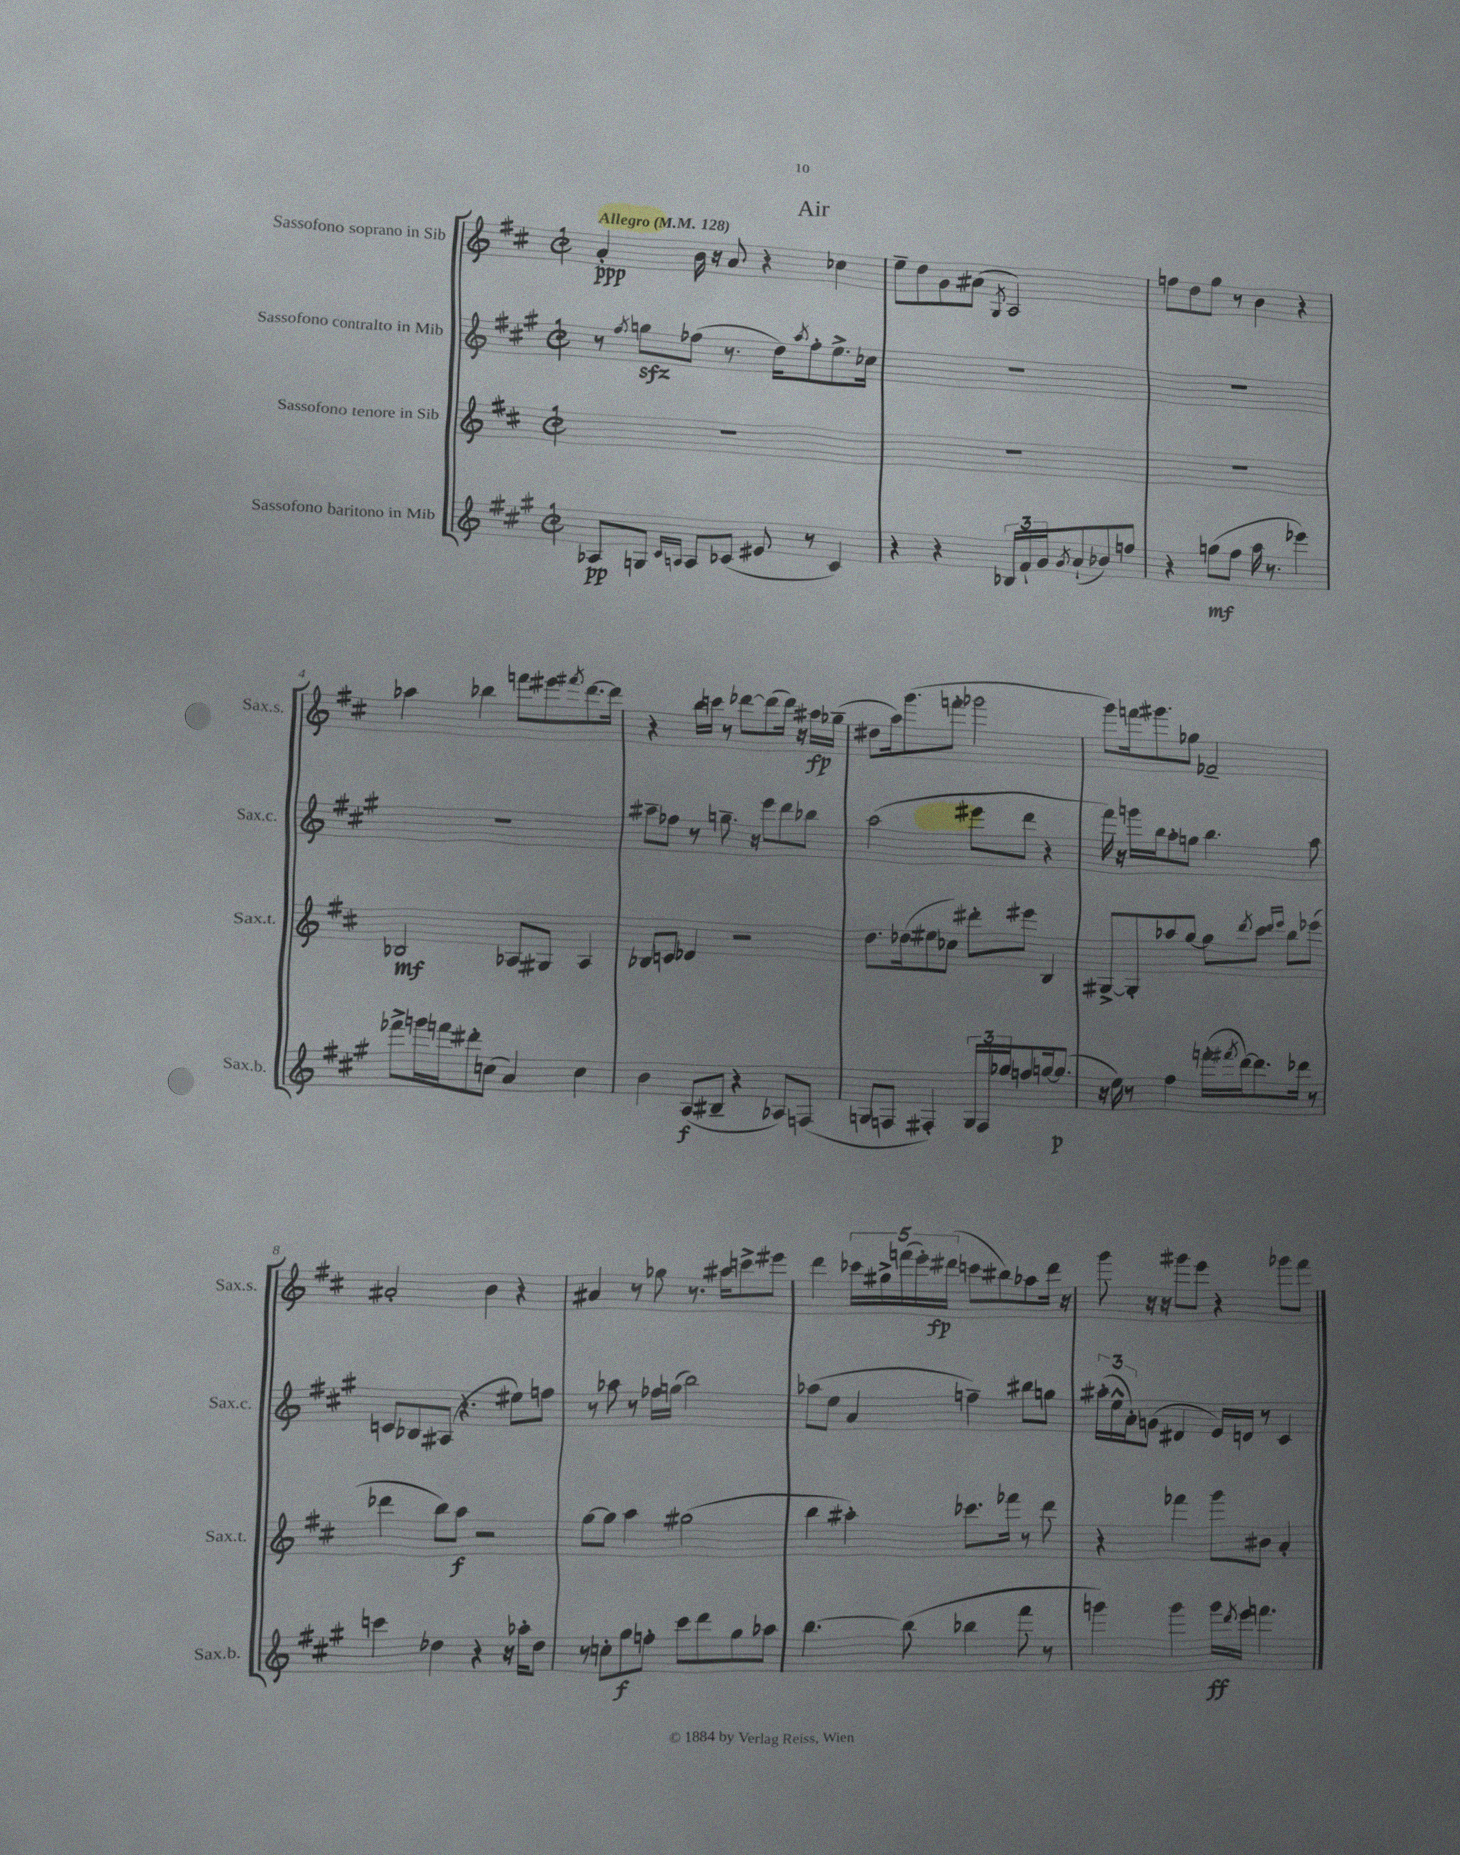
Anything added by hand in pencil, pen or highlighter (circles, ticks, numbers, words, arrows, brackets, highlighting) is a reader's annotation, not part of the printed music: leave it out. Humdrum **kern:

**kern	**kern	**kern	**kern
*staff4	*staff3	*staff2	*staff1
*clefG2	*clefG2	*clefG2	*clefG2
*k[f#c#g#]	*k[f#c#]	*k[f#c#g#]	*k[f#c#]
*M2/2	*M2/2	*M2/2	*M2/2
*met(c|)	*met(c|)	*met(c|)	*met(c|)
*MM128	*MM128	*MM128	*MM128
8A-	1r	8r	4a'
.	.	8qff#	.
8G	.	8gg	.
16qqc#	.	.	.
16qqA	.	.	.
8A	.	(8ff-	16b
.	.	.	16r
(8c-	.	8.r	8a
8e#	.	.	4r
.	.	16dd)	.
.	.	8qaa	.
8r	.	8ff-'	.
4c-)	.	8.ee^	4cc-
.	.	16cc-	.
=	=	=	=
4r	1r	1r	8ee~
.	.	.	8dd
4r	.	.	8g
.	.	.	(8a#
.	.	.	8qG
24B-	.	.	2A)
24f#`	.	.	.
24g#	.	.	.
8qg#	.	.	.
(8a`	.	.	.
8b-)	.	.	.
8ff	.	.	.
=	=	=	=
4r	1r	1r	8ff
.	.	.	8dd
(8gg	.	.	8gg
8ff#	.	.	8r
16aa	.	.	4b
8.r	.	.	.
4eee-)	.	.	4r
=	=	=	=
8fff-^	2B-	1r	4aa-
16ggg	.	.	.
16fff	.	.	.
8ddd#'	.	.	4bb-
(8cc	.	.	.
4a)	8A-	.	8fff
.	8G#	.	8eee#
.	.	.	8qfff#
4cc	4A-	.	[8.ddd
.	.	.	16ddd]
=	=	=	=
4b	8B-	8aa#~	4r
.	8c	8ff-	.
(8A	4d-	8r	16bb
.	.	.	16ccc
8B#~	.	8.gg~	8r
4r	2r	.	[8ddd-
.	.	16r	.
.	.	8eee	(8ddd-]
8A-)	.	8ddd	16ddd-)
.	.	.	16r
(8F	.	8bb-	16aa#
.	.	.	(16gg-~
=	=	=	=
8G	8.dd	(2aa	8dd#
8F	.	.	16aa)
.	(16dd-	.	(8.ggg
4F#')	8ee#	.	.
.	8cc-)	.	8fff'
24G	8ddd#'	8eee#	2ggg-
24F#	.	.	.
24gg-	.	.	.
8ff	8eee#	8ddd	.
[16gg	4B	4r	.
(8.gg]	.	.	.
=	=	=	=
16r	[8G#^	16fff#)	8ggg)
16ee)	.	16r	.
8r	8G#']	16ggg	16fff
.	.	16bb	8.ggg#
4ff#	8aa-	8aa'	.
.	[8gg	8gg	8gg-
(16fff'	8gg]	4.bb	2f-~
8qfff#	.	.	.
[16ddd)	.	.	.
.	8qddd	.	.
8.ddd]	8ccc#	.	.
.	16qqddd	.	.
.	16qqeee	.	.
.	8bb	.	.
16ddd-	.	.	.
8r	(8eee-	8aa	.
=	=	=	=
4ccc	4ddd-	8c	2a#'
.	.	8B-	.
4dd-	8bb)	(8A#	.
.	8aa	4.r	.
4r	2r	.	4b
16r	.	8ee#)	4r
16aa-'	.	.	.
8dd-	.	8ff	.
=	=	=	=
8r	[8gg	8r	4a#
8cc'	8gg]	8aa-	.
8gg#	4aa	8r	8r
8ff'	.	16ff-	8gg-
.	.	(16gg	.
8ccc#	(2gg#	2bb)	8.r
8ddd	.	.	.
.	.	.	16aa#
8gg#	.	.	8ccc^
8aa-	.	.	8eee#
=	=	=	=
[4.bb	4bb	(8aa-	4ddd
.	.	8ee	.
.	4aa#')	4a	20ccc-
.	.	.	20gg#^
.	.	.	(20fff
(8bb]	.	.	.
.	.	.	20eee')
.	.	.	(20ddd#
4bb-	8.ccc-	4ff~)	8ccc
.	.	.	8bb#)
.	16fff-	.	.
8fff#	8r	8bb#	8aa-
8r	8ddd	8gg	16ddd#
.	.	.	16r
=	=	=	=
4ggg)	4r	(24aa#'	8ggg
.	.	24ee^^	.
.	.	24a')	.
.	.	(8g	16r
.	.	.	16r
4ggg	4fff-	4d#	8ggg#
.	.	.	8eee
16ggg	8ggg	16e)	4r
8qddd	.	.	.
16eee	.	16d	.
4.fff	8b#	8r	.
.	4a'	4c#	8ggg-
.	.	.	8fff#
==	==	==	==
*-	*-	*-	*-
